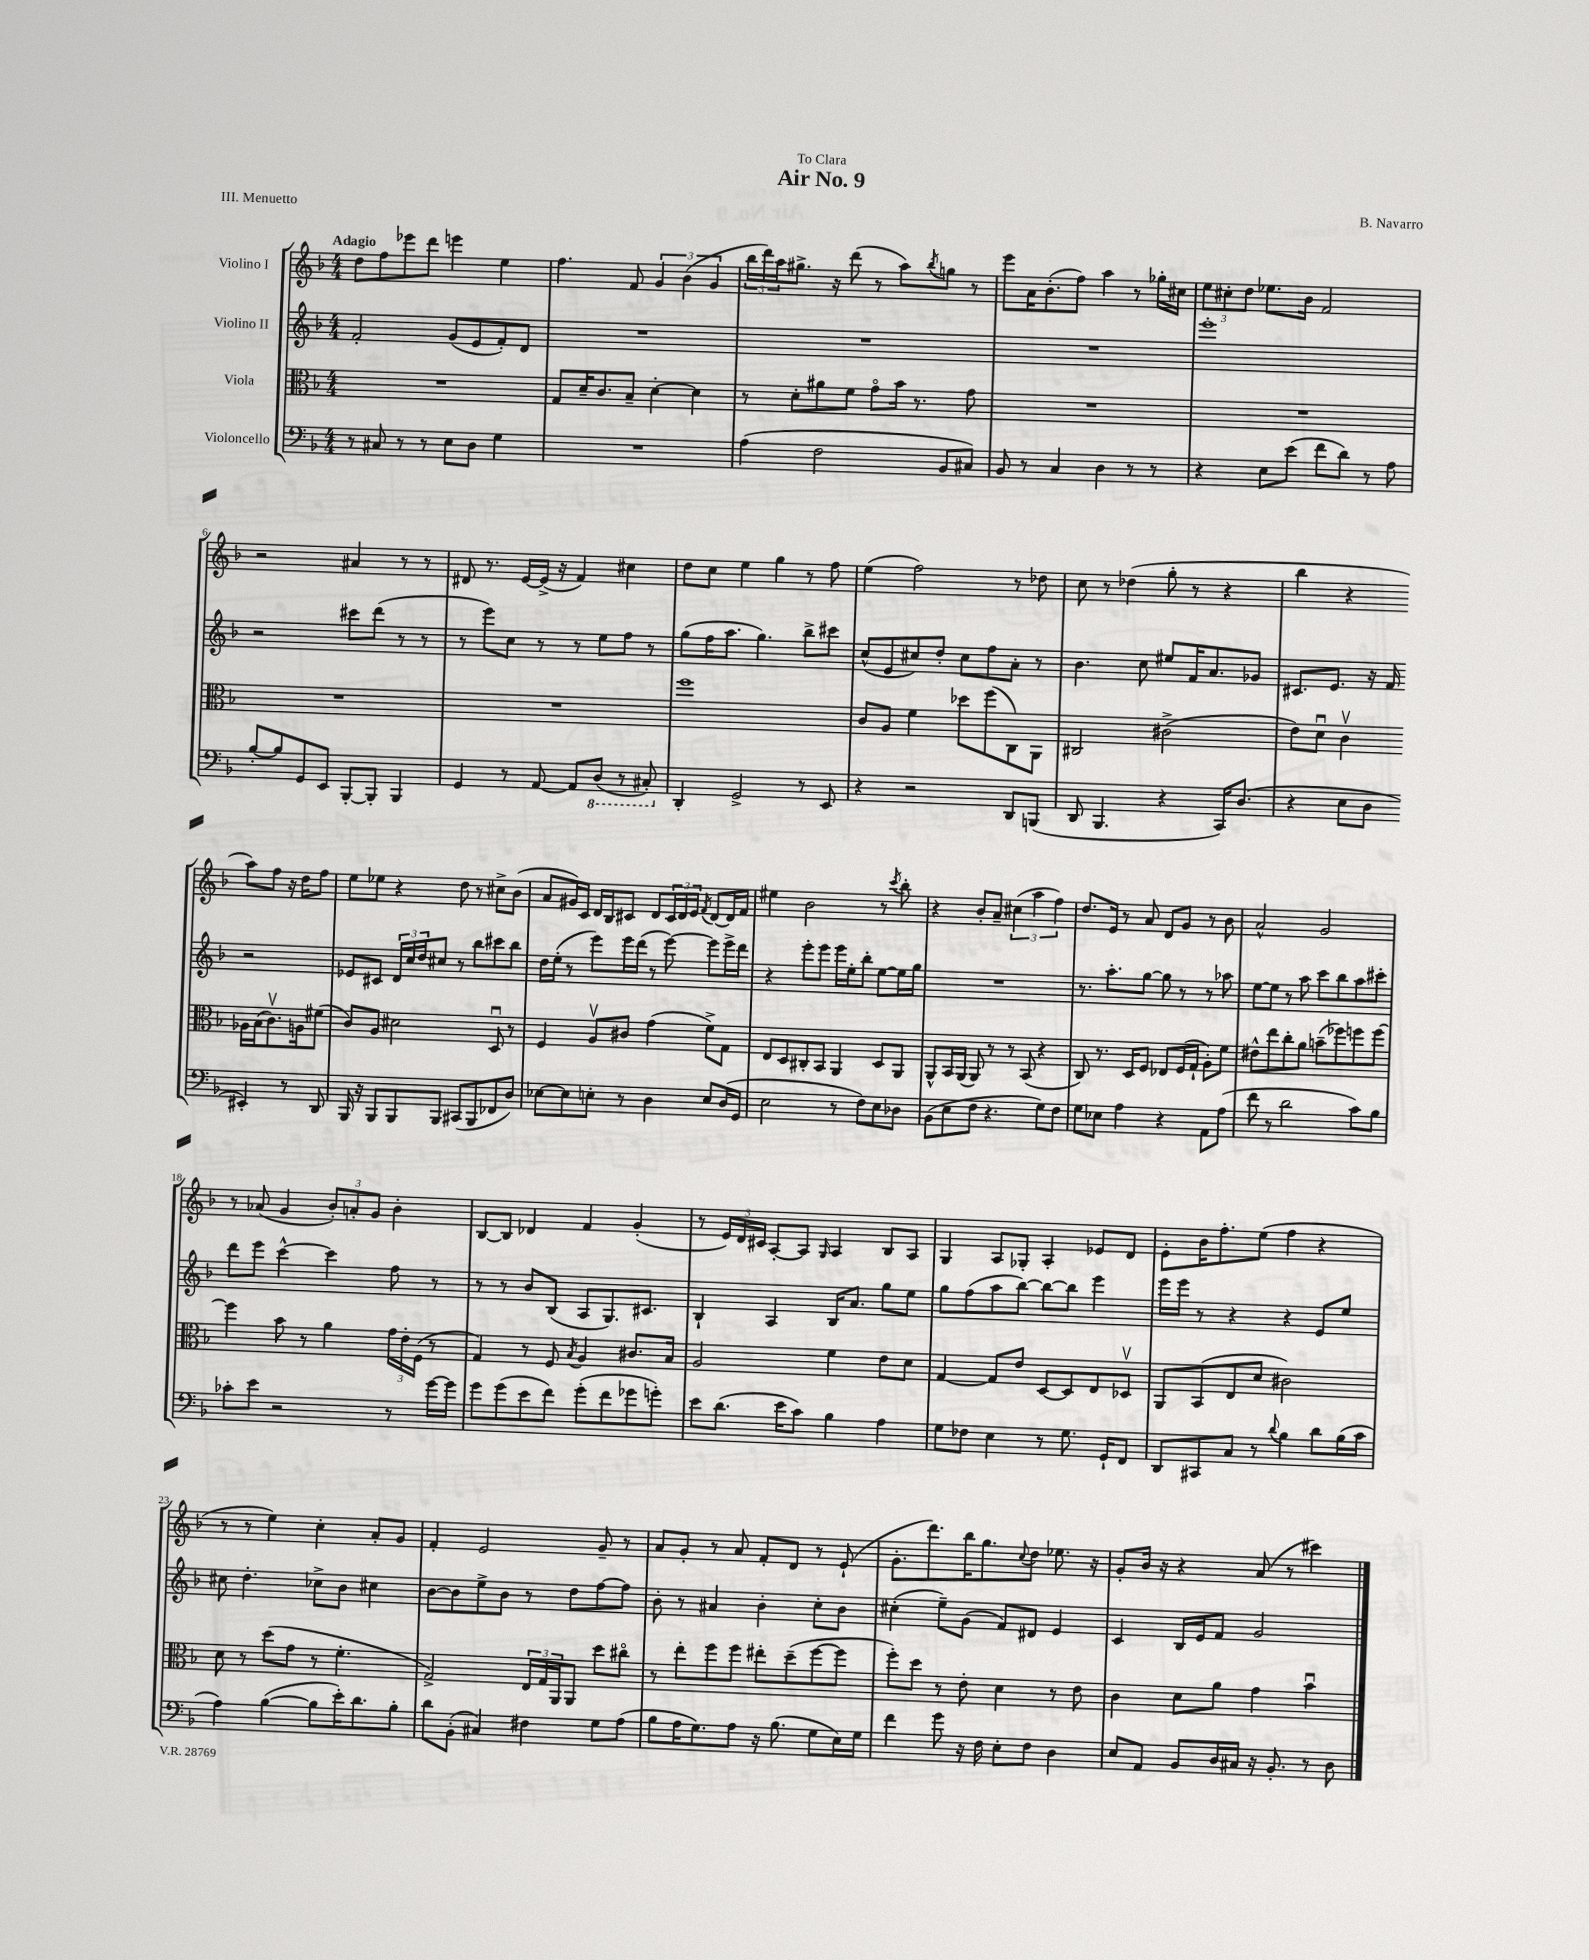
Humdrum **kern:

**kern	**kern	**kern	**kern
*part4	*part3	*part2	*part1
*staff4	*staff3	*staff2	*staff1
*I"Violoncello	*I"Viola	*I"Violino II	*I"Violino I
*clefF4	*clefC3	*clefG2	*clefG2
*k[b-]	*k[b-]	*k[b-]	*k[b-]
*M4/4	*M4/4	*M4/4	*M4/4
=1	=1	=1	=1
!	!	!	!LO:TX:a:B:t=Adagio
8r	1r	2f'/	8dd\L
8C#X/	.	.	8ff\
8r	.	.	8eee-X\
8r	.	.	8ddd\J
8E\L	.	(8g/L	4eeen\
8D\J	.	8e/	.
4G\	.	8f'/)	4ee\
.	.	8d/J	.
=2	=2	=2	=2
1r	8G/L	1r	4.ff\
.	16d~/K	.	.
.	8.c/	.	.
.	8B-~/J	.	8f/
.	[4d'\	.	6g/
.	.	.	(6b-\
.	4d\]	.	.
.	.	.	6g/
=3	=3	=3	=3
(4A\	8r	1r	24bb-\LL
.	.	.	24ddd\)
.	.	.	24aa\J
.	8d'\L	.	8.gg#X^\J
2F\	8a#X\	.	.
.	.	.	16r
.	8f\J	.	(8ddd\
.	8g\L	.	8r
.	16b-\Jk	.	8aa\L)
.	8.r	.	.
.	.	.	8qbb-/
8BB-/L	.	.	8ggn\J
8C#X/J)	8g\	.	8r
=4	=4	=4	=4
8BB-/	1r	1r	8eee\L
8r	.	.	16a\K
.	.	.	(8.b-'\
4C/	.	.	.
.	.	.	8ff\J)
4D\	.	.	4aa\
8r	.	.	8r
8r	.	.	16gg-X'\LL
.	.	.	16cc#X\JJ
=5	=5	=5	=5
4r	1r	1eee'	12ee\L
.	.	.	12cc#X'\
.	.	.	12dd\J
8E\L	.	.	8.ee-X\L
(8e\J	.	.	.
.	.	.	16b-\Jk
8f\L	.	.	2f/
8d\J)	.	.	.
8r	.	.	.
8A\	.	.	.
!!LO:LB:g=z
=6	=6	=6	=6
[8B-'/L	1r	2r	2r
8B-/]	.	.	.
8GG/	.	.	.
8EE/J	.	.	.
[8BBB-'/L	.	8ccc#X\L	4a#X/
8BBB-'/J]	.	(8ddd\J	.
4BBB-/	.	8r	8r
.	.	8r	8r
=7	=7	=7	=7
4GG/	1r	8r	8d#X/
.	.	8eee\L)	8.r
8r	.	8cc\J	.
.	.	.	[16e/LL
[8AA/	.	8r	(16e^/JJ]
.	.	.	16r
8AA/L]	.	8r	4f/)
*8ba	*	*	*
(8DD/J	.	8ee\L	.
8r	.	8ff\J	4cc#X\
8CC#X'/)	.	8r	.
=8	=8	=8	=8
*X8ba	*	*	*
4DD'/	1ff	(8gg\L	8dd\L
.	.	16ff\K	8cc\J
.	.	8.aa\J	.
2GG^/	.	.	4ee\
.	.	4.gg\)	.
.	.	.	4gg\
8r	.	8bb-^\L	8r
8EE/	.	8ccc#X\J	8ff\
=9	=9	=9	=9
4r	8c/L	(8cc^^/L	(4ee\
.	8A/J	8e/	.
2r	4f\	8cc#X/)	2ff\)
.	.	8dd'/J	.
.	8dd-X\L	8cc#\L	.
.	(8ff\	8ff\	.
8DD/L	8C\)	8a'\J	8r
(8BBBn/J	8AA\J	8r	8dd-X\
=10	=10	=10	=10
8DD/	2C#X/	4.b-\	8cc\
4.BBB-/	.	.	8r
.	.	.	(4dd-X\
.	.	8cc\	.
4r	(2c#X^\	8ee#X/L	8gg'\
.	.	16f/K	8r
.	.	8.a/	.
16CC/KL)	.	.	4r
(8.D/J	.	.	.
.	.	8g-X/J	.
=11	=11	=11	=11
4r	8e\L)	8.c#X/L	4bb-\
.	8du\J	.	.
.	.	8.e/J	.
8E\L	4cv\	.	4r
8D\J	.	16r	.
.	.	16f/	.
4EE#X'/)	16A-X\LL	2r	8aa\L)
.	(16B-\J	.	.
.	8.cv\)	.	8ff\J
8r	.	.	16r
.	16An\k	.	16dd\KL
8DD/	(8f#X\J	.	8ff\J
!!LO:LB:g=z
=12	=12	=12	=12
16BBB-/	8c/L)	8e-X/L	8ee\L
16r	.	.	.
8BBB-/L	8A/J	8c#X/J	8ee-X\J
8BBB-/	2d#X\	24d/LL	4r
.	.	24cc/	.
.	.	24dd/J	.
8BBB-/J	.	8cc#X/J	.
(8CC#X/L	.	8r	8dd\
8BBB-/	.	8bb-\L	8r
8FF-X/	8Du/	8ccc#X\	8cc#X^\L
8D/J)	8r	8bb-\J	(8b-\J
=13	=13	=13	=13
[8E-X\L	4F/	16dd\LL	8a/L
.	.	(16ee'\JJ	.
8E-\]	.	8r	16g#X/L)
.	.	.	16c/JJ
8En'\J	8Av/L	8eee\L)	16d/LL
.	.	.	16B-/J
8r	8c#X/J	16eee\L	8c#X/J
.	.	(16ddd\JJ	.
4D\	(4g\	8r	8d/L
.	.	[8eee\)	24c#/L
.	.	.	24d/
.	.	.	24e/JJ
.	.	.	8qf/
8E/L	8f^\L)	8eee\L]	[8d/L
(16D/L	8G\J	16eee^\L	16d/L]
16GG/JJ	.	16ddd\JJ	16f/JJ
=14	=14	=14	=14
2E\	8E/L	4r	4ee#X\
.	8D/	.	.
.	8C#X'/	8eee'\L	2b-\
.	8BB-/J	8eee\J	.
8r	4AA/	16eee\LL	.
.	.	16ee'\J	.
8F\L)	.	8bb-'\J	.
8E\	8D/L	[8ee\L	8r
.	.	.	8qccc/
8D-X\J	8AA/J	16ee\L]	8bb-'\
.	.	16gg\JJ	.
=15	=15	=15	=15
(8BB-\L	8AA^^/L	1r	4r
8E\	16BB-/L	.	.
.	(16AA/JJ	.	.
8F\J	8AA/)	.	8b-'/L
4.r	8r	.	8a~/J
.	8r	.	(6cc#X\
.	(8BB-/	.	.
.	.	.	6aa\
8G\L)	4r	.	.
.	.	.	6ff\)
8F\J	.	.	.
=16	=16	=16	=16
8G\L	8C/)	8.r	8.dd/L
8E-X\J	8.r	.	.
.	.	8.aa'\L	16e/Jk
4A\	.	.	8r
.	16D/KL	.	.
.	8F/J	[8gg\J	8a/
4r	8E-X/L	8gg\]	8d/L
.	(16F/L	8r	8g/J
.	16G`/JJ	.	.
8AA\L	8A'\L)	8r	8r
(8A\J	8f\J	8aa-X\	8b-\
=17	=17	=17	=17
8f\	8e#X^^\L	[8ee\L	2a^^/
8r	8ee\	8ee\J]	.
2d\	8cc'\	8r	.
.	8a\J	8aa\	.
.	(8bn~\L	8ccc\L	2g/
.	8ff-X\)	8bb-\	.
8c\L)	8ffn\	8aa\	.
8B-\J	[8ff\J	8ccc#X'\J	.
!!LO:LB:g=z
=18	=18	=18	=18
8c-X'\L	4ff\]	8ddd\L	8r
8e\J	.	8eee\J	(8a-X/
2r	8b-\	[4ccc^^\	4g/
.	8r	.	.
.	4a\	4ccc\]	12b-'/L)
.	.	.	12an'/
.	.	.	12g/J
8r	24g\LL	8ff\	4b-'\
.	24e'\	.	.
.	(24F\JJ	.	.
[16g\LL	8r	8r	.
16g\JJ]	.	.	.
=19	=19	=19	=19
8g\L	4G/)	8r	[8B-/L
(8g\	.	8r	8B-/J]
8e\	8r	8b-/L	4d-X/
8f\J)	8F/	(8B-/J	.
.	8qB-/	.	.
(8g'\L	4A/	8A/L	4f/
8f\	.	8.G/)	.
8g-X\	8.c#X/L	.	(4g'/
.	.	8.c#X/J	.
8gn'\J)	.	.	.
.	16B-/Jk	.	.
=20	=20	=20	=20
8e\L	2A/	4B-`/	8r
(8.d\J	.	.	24e/LL)
.	.	.	24d/
.	.	.	24c#X/JJ
.	.	4A/	[8A'/L
16e\KL	.	.	.
8c\J)	.	.	8A/J]
.	.	.	16qqG/
4B-\	4f\	16B-/KL	4A/
.	.	8.a/J	.
4A\	8e\L	8gg\L	8B-/L
.	8d\J	8ee\J	8A/J
=21	=21	=21	=21
8G\L	[4G/	8gg\L	4G/
8F-X\J	.	(8ff\	.
4E\	8G/L]	8aa\	8A/L
.	8e/J	[8bb-\J)	8G-X'/J
8r	[8D/L	8bb-\L_	4A'/
8.G\	8D/]	8bb-\J]	.
.	8E/	4eee\	8e-X/L
16GG`/KL	.	.	.
8FF/J	8D-Xv/J	.	8d/J
=22	=22	=22	=22
8DD/L	8AA/L	16eee\LL	8e'\L
.	.	16eee\JJ	.
8CC#X/	(8BB-/	8r	16b-\K
.	.	.	8.ff'\
8C/J	8E/	4r	.
8r	8d/J	.	(8ee\J
8qqd/	.	.	.
4B-\	2c#X\)	4r	4ff\
8d\L	.	8e/L	4r
(16B-\L	.	8ee/J	.
16c\JJ	.	.	.
!!LO:LB:g=z
=23	=23	=23	=23
4A\)	8d\	8cc#X\	8r
.	8r	4.dd'\	8r
([4B-\	(8dd\L	.	4ee\)
.	8g\J	.	.
8B-\L]	8r	8cc-X^\L	4cc'\
16e'\K)	4.f'\	8b-\J	.
8.d\	.	.	.
.	.	4cc#X\	8a'/L
8B-'\J	.	.	8g/J
=24	=24	=24	=24
8d\L	2G^/)	[8b-\L	4f'/
(8BB-'\J	.	8b-\]	.
4C#X/)	.	8ee^\	2e/
.	.	8b-\J	.
4F#X\	24E/LL	8r	.
.	24G/	.	.
.	24AA/J	.	.
.	8AA/J	8dd\L	.
8G\L	8dd\L	[8ff\	8g~/
(8A\J	8cc#X\J	8ff\J]	8r
=25	=25	=25	=25
8B-\L	8r	8b-'\	8a/L
16A\K	8ee'\L	8r	8g'/J
8.G\)	.	.	.
.	8ff\	4a#X/	8r
8A\J	8ff\J	.	8a/
16r	8ee#X'\L	4b-'\	8f'/L
(8.B-\	.	.	.
.	(8dd~\	.	8d/J
8G\L	[8ff\	8cc'\L	8r
16E\L)	8ff\J]	8b-\J	(8e`/
16G\JJ	.	.	.
=26	=26	=26	=26
4f\	8ff'\L)	(4cc#X'\	8.g'\L
.	8dd\J	.	.
.	.	.	8.ddd\)
8g\	8r	8ee~\L)	.
16r	8e'\	(8g\J	16bb-\K
16F\	.	.	8.gg\
8E'\L	4d\	8f/L)	.
.	.	.	8qqcc/
8F\J	.	8d#X/J	8dd\J
4D\	8r	4e/	8.ee-X\
.	8e\	.	.
.	.	.	16r
=27	=27	=27	=27
8E/L	4c\	4c/	8g'/L
8AA/J	.	.	16b-/Jk
.	.	.	16r
8BB-/L	8d\L	16B-/LL	4r
.	.	16e/J	.
16D/L	8a\J	8f/J	.
16C#X/JJ	.	.	.
16r	4g\	2g/	(8a/
8.BB-'/	.	.	.
.	.	.	8r
8r	4b-u\	.	4ccc#X\)
8D\	.	.	.
==	==	==	==
*-	*-	*-	*-
